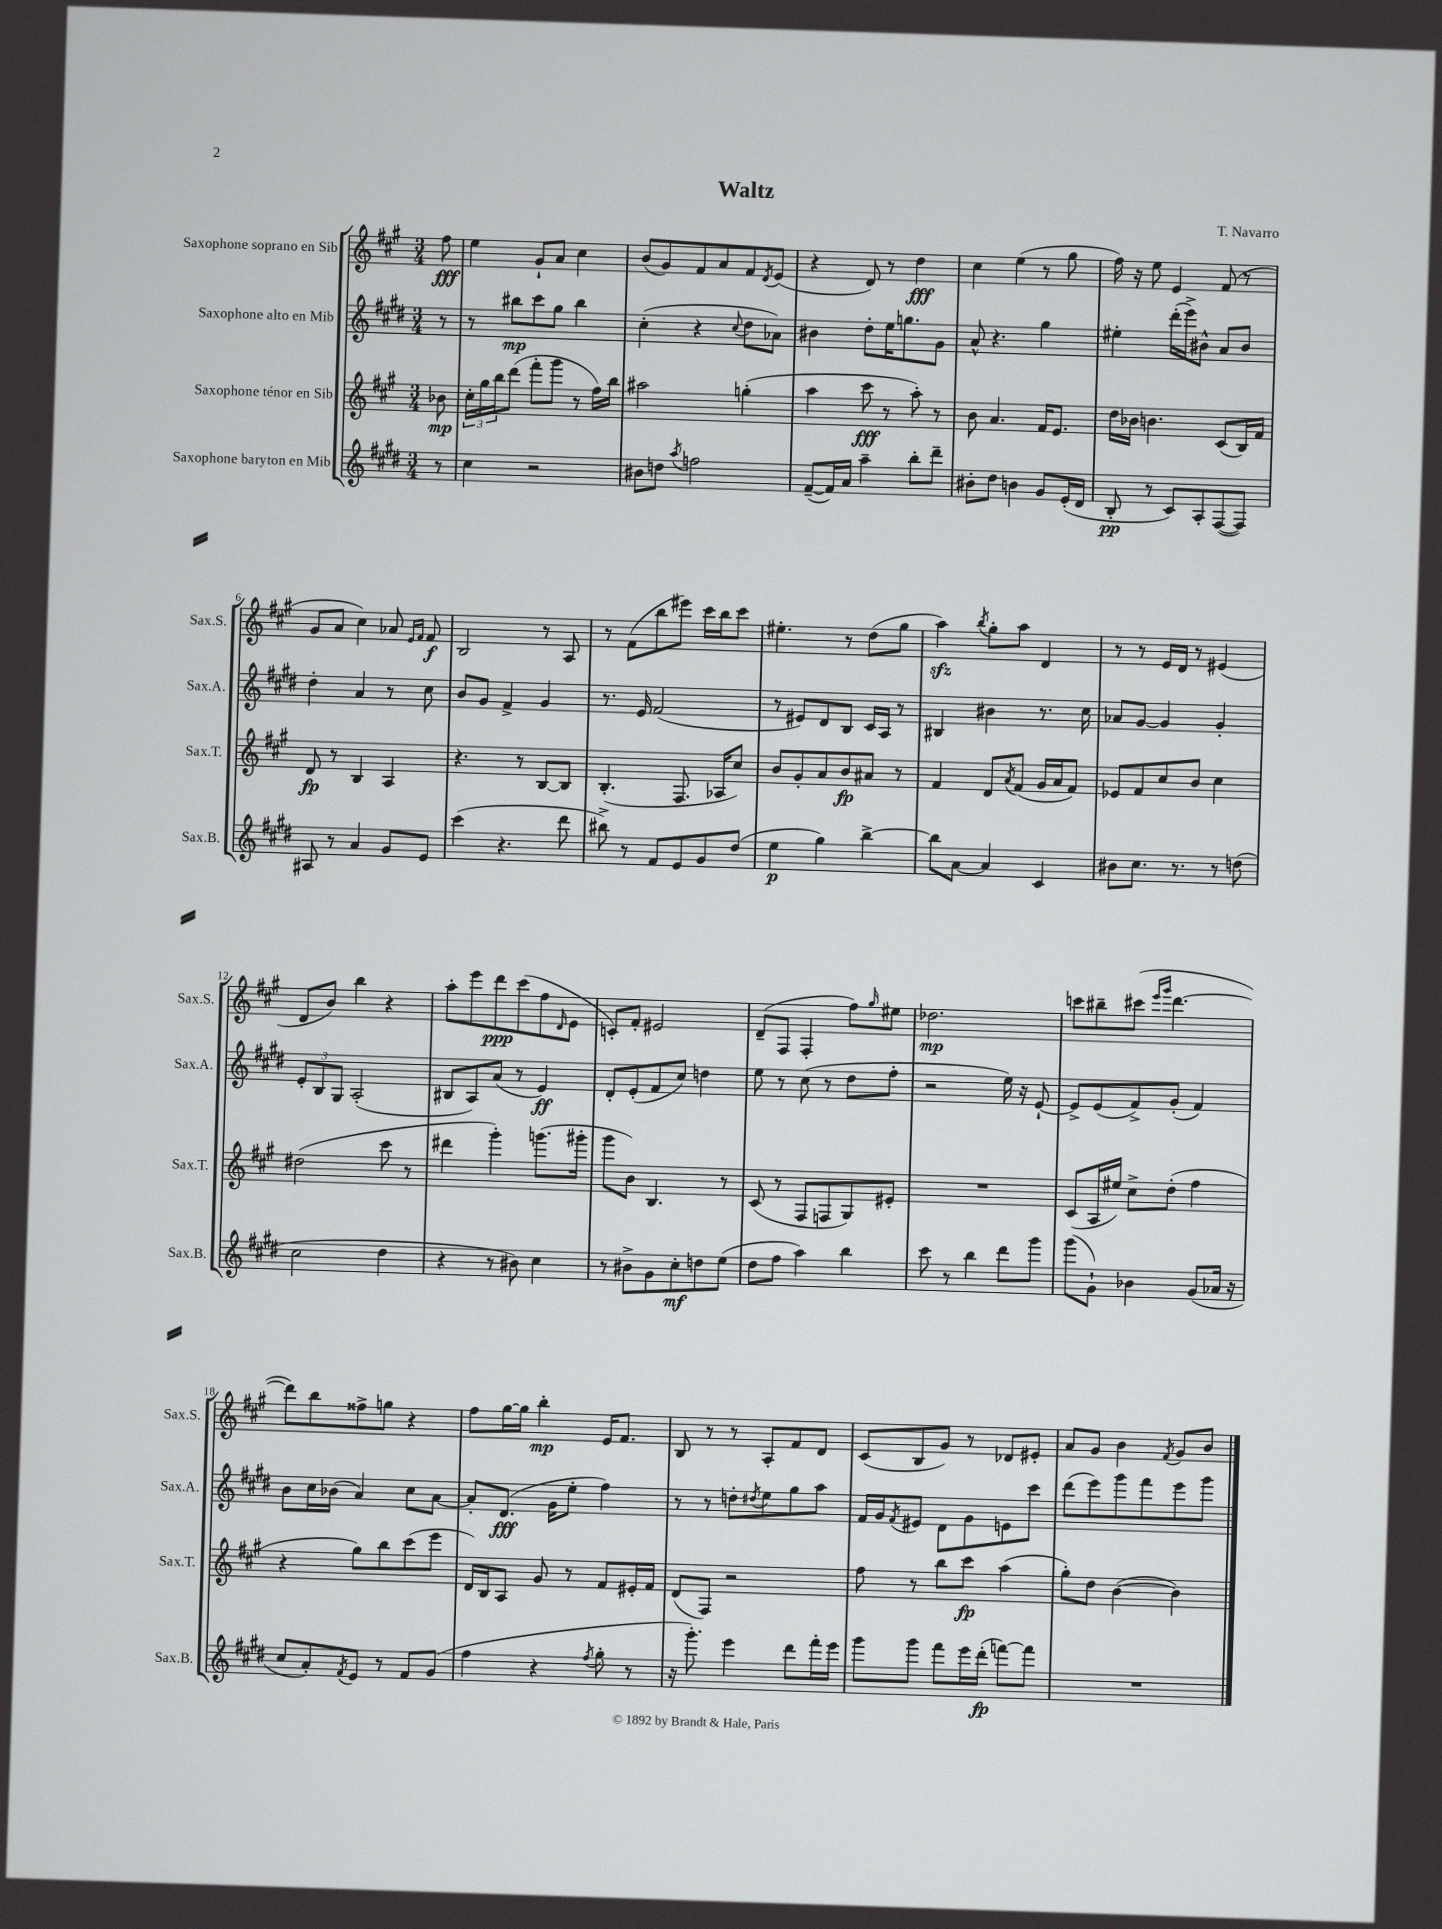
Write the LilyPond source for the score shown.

\header { title = "Waltz" composer = "T. Navarro" }
<<
\new StaffGroup <<
\new Staff = "s0" \with { instrumentName = "Saxophone soprano en Sib" shortInstrumentName = "Sax.S." } {
    \clef treble \key a \major \numericTimeSignature \time 3/4 \partial 8
    fis''8\fff |
    e''4 gis'8-! a'8 cis''4 |
    b'8( gis'8) fis'8 a'8 fis'8 \acciaccatura { d'8 } e'8( |
    r4 d'8) r8 d''4\fff |
    cis''4 e''4( r8 gis''8 |
    fis''16) r16 e''8 e'4 fis'8( r8 |
    gis'8 a'8 cis''4) aes'8 \grace { e'16 fis'16 } fis'8\f |
    b2 r8 a8 |
    r8 fis'8( b''8 eis'''8) cis'''16 b''16 cis'''8 |
    eis''4.-. r8 d''8( gis''8 |
    a''4\sfz) \acciaccatura { b''8 } gis''8-. a''8 d'4 |
    r8 r8 e'16 d'16 r8 eis'4( |
    d'8 b'8) b''4 r4 |
    a''8-. e'''8 d'''8\ppp cis'''8( fis''8 \grace { d'16 } e'8 |
    c'8-.) fis'8-. eis'2 |
    d'8--( fis8 fis4-. fis''8) \grace { gis''16 } eis''8 |
    des''2.\mp |
    c'''8 bis''8-- cis'''8( \grace { e'''16 gis'''16 } d'''4.~ |
    d'''8) b''8 fisis''8-> g''8 r4 |
    fis''8 gis''16~ gis''16 b''4-.\mp e'16 fis'8. |
    b8 r8 r8 a8-. fis'8 d'8 |
    cis'8( b8 gis'8) r8 des'8 eis'8-. |
    a'8 gis'8 b'4 \acciaccatura { fis'8 } gis'8 b'8 \bar "|." |
}
\new Staff = "s1" \with { instrumentName = "Saxophone alto en Mib" shortInstrumentName = "Sax.A." } {
    \clef treble \key e \major \numericTimeSignature \time 3/4 \partial 8
    r8 |
    r8 bis''8\mp cis'''8 gis''8 bis''4 |
    cis''4-.( r4 \appoggiatura { cis''8 } dis''8 aes'8) |
    bis'4 dis''8-. e''16 g''8. gis'8 |
    a'8-^ r4. gis''4 |
    eis''4-. dis'''16-.( e'''16->) bis'8-^ a'8 bis'8 |
    dis''4-. a'4 r8 cis''8 |
    b'8 gis'8 fis'4-> gis'4 |
    r8. e'16 fis'2( |
    r8 eis'8) dis'8 b8 cis'16 a16 r8 |
    bis4 bis'4 r8. cis''16 |
    aes'8 gis'8~ gis'4 gis'4-. |
    \tuplet 3/2 { e'8-. b8 gis8 } a2-.( |
    bis8 a8) a'8( r8 e'4\ff) |
    dis'8-. e'8-.( fis'8 cis''8) d''4 |
    e''8 r8 cis''8( r8 dis''8 fis''8-. |
    r2 e''16) r16 e'8~-! |
    e'8-> e'8( fis'8->) gis'8-.( fis'4) |
    b'8 cis''16 bes'16( a'4) cis''8 a'8~ |
    a'8-. dis'8.\fff( gis'16 e''8-. fis''4) |
    r8 r8 d''8-. \acciaccatura { dis''8 } e''8 gis''8 a''8 |
    fis'16 gis'16 \acciaccatura { fis'8 } eis'8 dis'8 gis'8 e'8 cis'''8 |
    dis'''8( e'''8) gis'''8 fis'''8 e'''8 gis'''8 \bar "|." |
}
\new Staff = "s2" \with { instrumentName = "Saxophone ténor en Sib" shortInstrumentName = "Sax.T." } {
    \clef treble \key a \major \numericTimeSignature \time 3/4 \partial 8
    bes'8\mp |
    \tuplet 3/2 { cis''16-. gis''16 b''16 } d'''8( fis'''8-. gis'''8 r8 fis''16) b''16 |
    ais''2 g''4-.( |
    a''4 cis'''8\fff r8 a''8-.) r8 |
    b'8 a'4. fis'16 e'8. |
    d''16 bes'16 b'4. cis'8( b16) fis'16 |
    d'8\fp r8 b4 a4 |
    r4. r8 b8~ b8 |
    b4.-.( fis8. aes16 cis''8) |
    b'8 gis'8-. a'8 b'8\fp ais'8 r8 |
    fis'4 d'8 \acciaccatura { a'8 } fis'8( gis'16 a'16 fis'8) |
    ees'8 fis'8 cis''8 b'8 cis''4 |
    dis''2( cis'''8 r8 |
    dis'''4 gis'''4-.) g'''8.( gis'''16-. |
    gis'''8 b'8) b4. r8 |
    cis'8( r8 fis8 f8 gis8) eis'8-. |
    R2. |
    cis'8( a16 eis''16) cis''8-> d''8-.( fis''4 |
    r4 gis''8) b''8 cis'''8( e'''8 |
    d'16) b16 a8 gis'8 r8 fis'8 eis'16-. fis'16 |
    d'8( fis8) r2 |
    fis''8 r8 b''8 cis'''8\fp a''4( |
    gis''8-.) d''8 b'4~( b'4) \bar "|." |
}
\new Staff = "s3" \with { instrumentName = "Saxophone baryton en Mib" shortInstrumentName = "Sax.B." } {
    \clef treble \key e \major \numericTimeSignature \time 3/4 \partial 8
    r8 |
    cis''4 r2 |
    bis'8 d''8 \acciaccatura { a''8 } f''2 |
    fis'8~--( fis'16) a'16 a''4-- b''8-. dis'''8-- |
    bis'8-. dis''8 b'4 gis'8 e'16-.( dis'16 |
    b8-.\pp r8 cis'8) a8-. fis8~( fis8) |
    ais8 r8 a'4 gis'8 e'8 |
    cis'''4( r4. dis'''8 |
    bis''8->) r8 fis'8 e'8 gis'8 dis''8( |
    e''4\p gis''4) b''4~-> |
    b''8 a'8~ a'4 cis'4 |
    bis'8 cis''8. r8. r8 d''8( |
    cis''2 dis''4 |
    r4 r8 bis'8) cis''4 |
    r8 bis'8-> gis'8 cis''8-.\mf d''8 e''8( |
    dis''8 fis''8 a''4) b''4 |
    cis'''8 r8 b''4 dis'''8 gis'''8 |
    gis'''8( gis'8-!) bes'4 gis'8( aes'16 r16 |
    cis''8 a'8-.) \acciaccatura { fis'8 } e'8 r8 fis'8 gis'8( |
    fis''4 r4 \acciaccatura { fis''8 } gis''8-. r8 |
    r16 gis'''8.-.) e'''4 dis'''8 fis'''16-. e'''16 |
    gis'''8 gis'''8 fis'''8 e'''16 dis'''16-.\fp( f'''8~) f'''8 |
    R2. \bar "|." |
}
>>
>>
